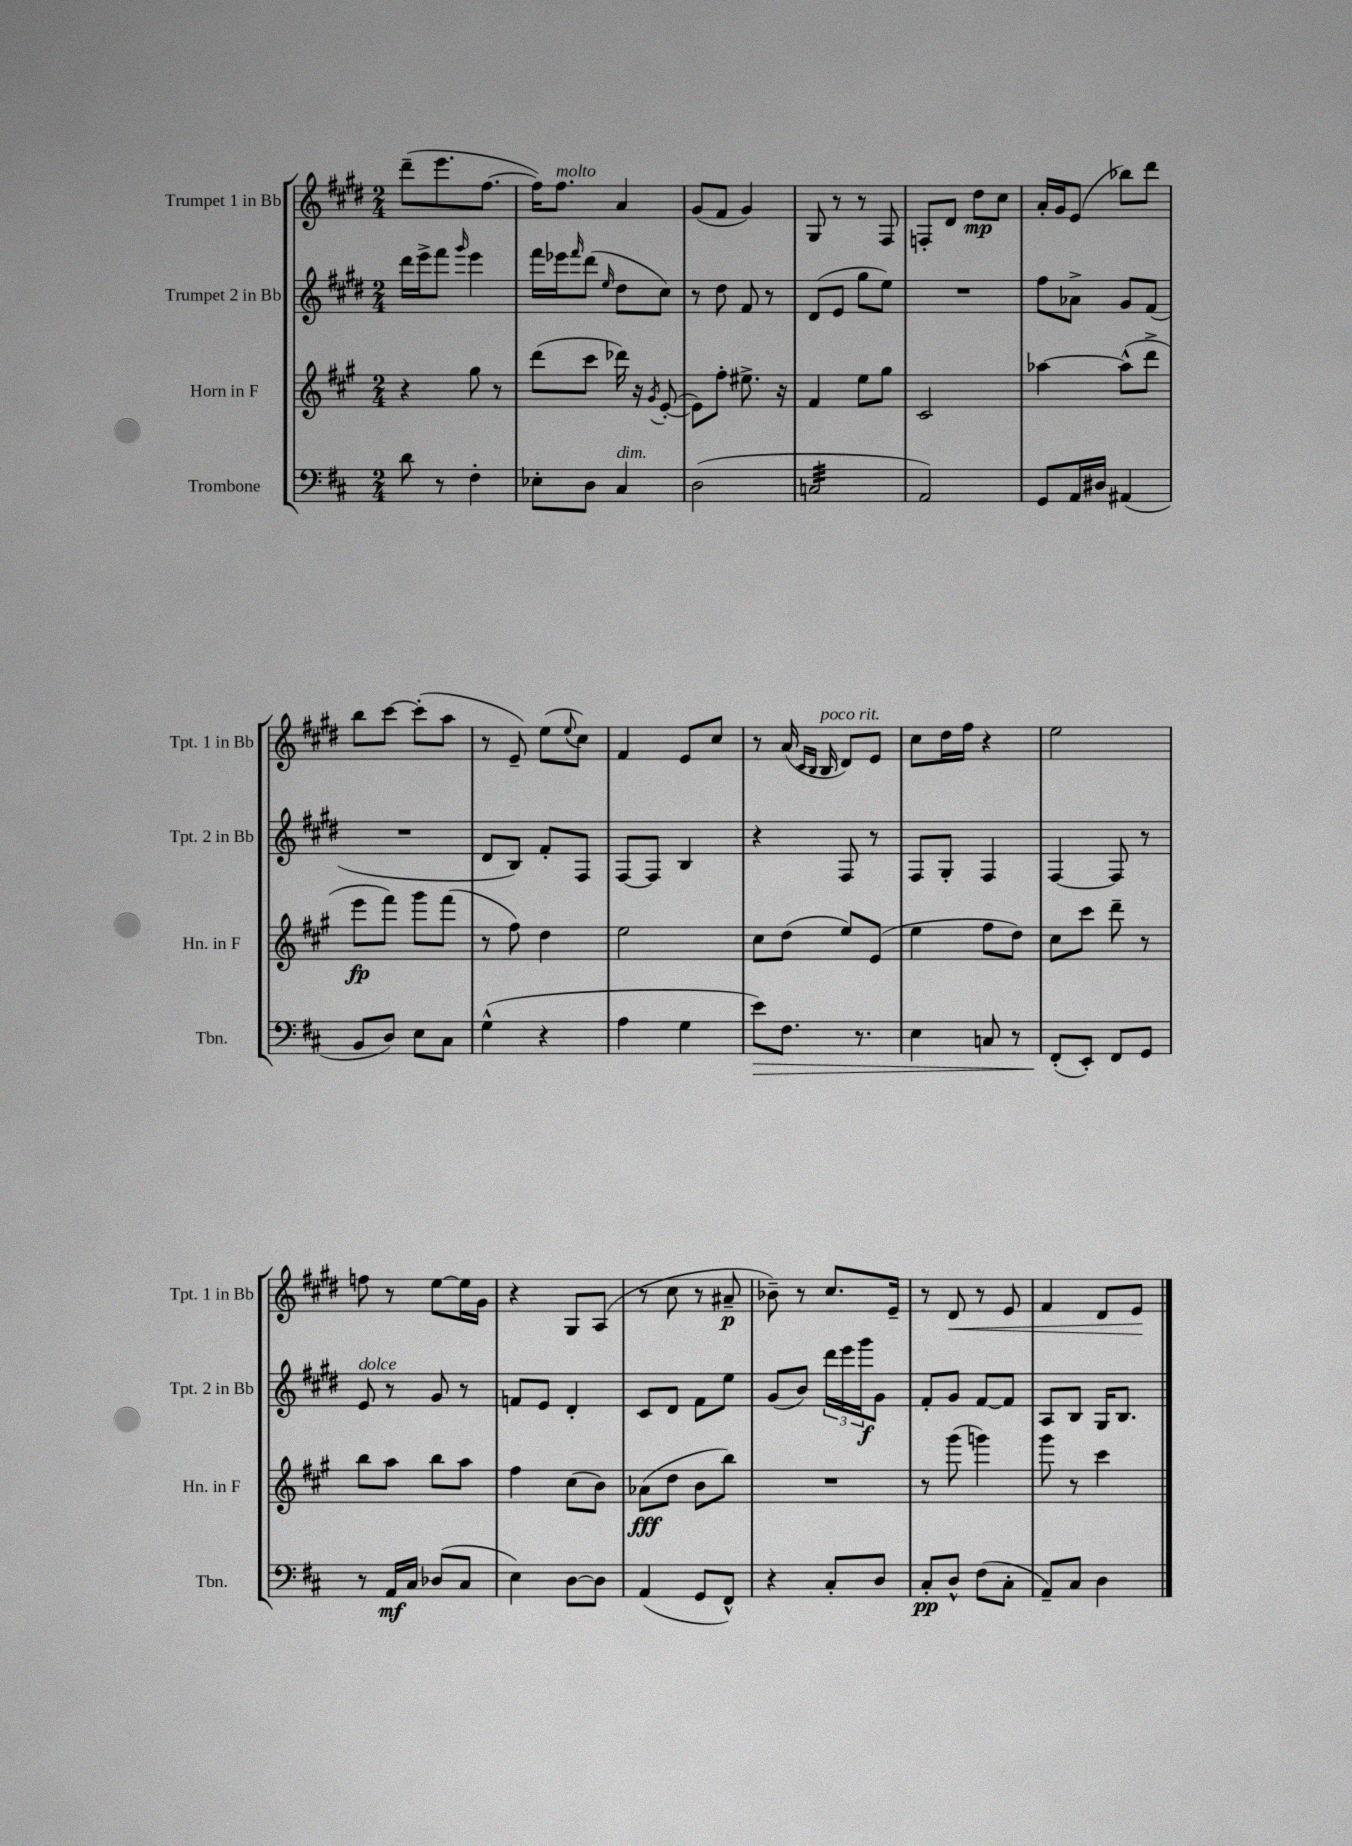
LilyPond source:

<<
\new StaffGroup <<
\new Staff = "s0" \with { instrumentName = "Trumpet 1 in Bb" shortInstrumentName = "Tpt. 1 in Bb" } {
    \clef treble \key e \major \numericTimeSignature \time 2/4
    dis'''8--( e'''8. fis''8.~ |
    fis''16) fis''8.^\markup { \italic "molto" } a'4 |
    gis'8( fis'8 gis'4) |
    gis8 r8 r8 fis8 |
    f8-. dis'8 dis''8\mp cis''8 |
    a'16-. gis'16 e'8( bes''8) dis'''8 |
    b''8 cis'''8~ cis'''8-.( a''8 |
    r8 e'8--) e''8( \appoggiatura { e''8 } cis''8) |
    fis'4 e'8 cis''8 |
    r8 a'16( \grace { cis'16 b16 } b16^\markup { \italic "poco rit." } dis'8) e'8 |
    cis''8 dis''16 fis''16 r4 |
    e''2 |
    f''8 r8 e''8~ e''16 gis'16 |
    r4 gis8 a8( |
    r8 cis''8 r8 ais'8--\p |
    bes'8--) r8 cis''8. e'16-- |
    r8 dis'8\< r8 e'8 |
    fis'4 dis'8 e'8\! \bar "|." |
}
\new Staff = "s1" \with { instrumentName = "Trumpet 2 in Bb" shortInstrumentName = "Tpt. 2 in Bb" } {
    \clef treble \key e \major \numericTimeSignature \time 2/4
    dis'''16 e'''16-> fis'''8 \grace { gis'''16 } e'''4 |
    fis'''16 ees'''16 \grace { fis'''16 } dis'''8( \grace { e''16 } dis''8 cis''8) |
    r8 dis''8 fis'8 r8 |
    dis'8( e'8 gis''8 e''8) |
    R2 |
    fis''8 aes'8-> gis'8 fis'8( |
    R2 |
    dis'8 b8) fis'8-. fis8 |
    fis8~ fis8 b4 |
    r4 fis8 r8 |
    fis8 gis8-. fis4 |
    fis4~ fis8 r8 |
    e'8^\markup { \italic "dolce" } r8 gis'8 r8 |
    f'8 e'8 dis'4-. |
    cis'8 dis'8 fis'8 e''8 |
    gis'8( b'8) \tuplet 3/2 { dis'''16 e'''16 gis'''16\f } gis'8 |
    fis'8-. gis'8 fis'8~ fis'8 |
    a8 b8 gis16 b8. \bar "|." |
}
\new Staff = "s2" \with { instrumentName = "Horn in F" shortInstrumentName = "Hn. in F" } {
    \clef treble \key a \major \numericTimeSignature \time 2/4
    r4 gis''8 r8 |
    d'''8( cis'''8 des'''16) r16 \acciaccatura { gis'8 } e'8~-.( |
    e'8) fis''8-. eis''8.-> r16 |
    fis'4 e''8 gis''8 |
    cis'2 |
    aes''4~ aes''8-^( d'''8-> |
    e'''8\fp fis'''8) gis'''8 fis'''8( |
    r8 fis''8) d''4 |
    e''2 |
    cis''8 d''8( e''8) e'8( |
    e''4 fis''8 d''8) |
    cis''8 cis'''8 d'''8-- r8 |
    b''8 a''8 b''8 a''8 |
    fis''4 cis''8( b'8) |
    aes'8\fff( d''8 b'8 b''8) |
    R2 |
    r8 gis'''8( g'''4) |
    gis'''8 r8 cis'''4 \bar "|." |
}
\new Staff = "s3" \with { instrumentName = "Trombone" shortInstrumentName = "Tbn." } {
    \clef bass \key d \major \numericTimeSignature \time 2/4
    d'8 r8 fis4-. |
    ees8-. d8 cis4^\markup { \italic "dim." } |
    d2( |
    c2:32 |
    a,2) |
    g,8 a,16 dis16 ais,4( |
    b,8 d8) e8 cis8 |
    g4-^( r4 |
    a4 g4 |
    e'8\>) fis8. r8. |
    e4 c8 r8 |
    fis,8-.\!( e,8-.) fis,8 g,8 |
    r8 a,16\mf cis16 des8( cis8 |
    e4) d8~ d8 |
    a,4( g,8 fis,8-^) |
    r4 cis8-. d8 |
    cis8-.\pp d8-^ fis8( cis8-. |
    a,8--) cis8 d4 \bar "|." |
}
>>
>>
\layout { \context { \Score \remove "Bar_number_engraver" } }
